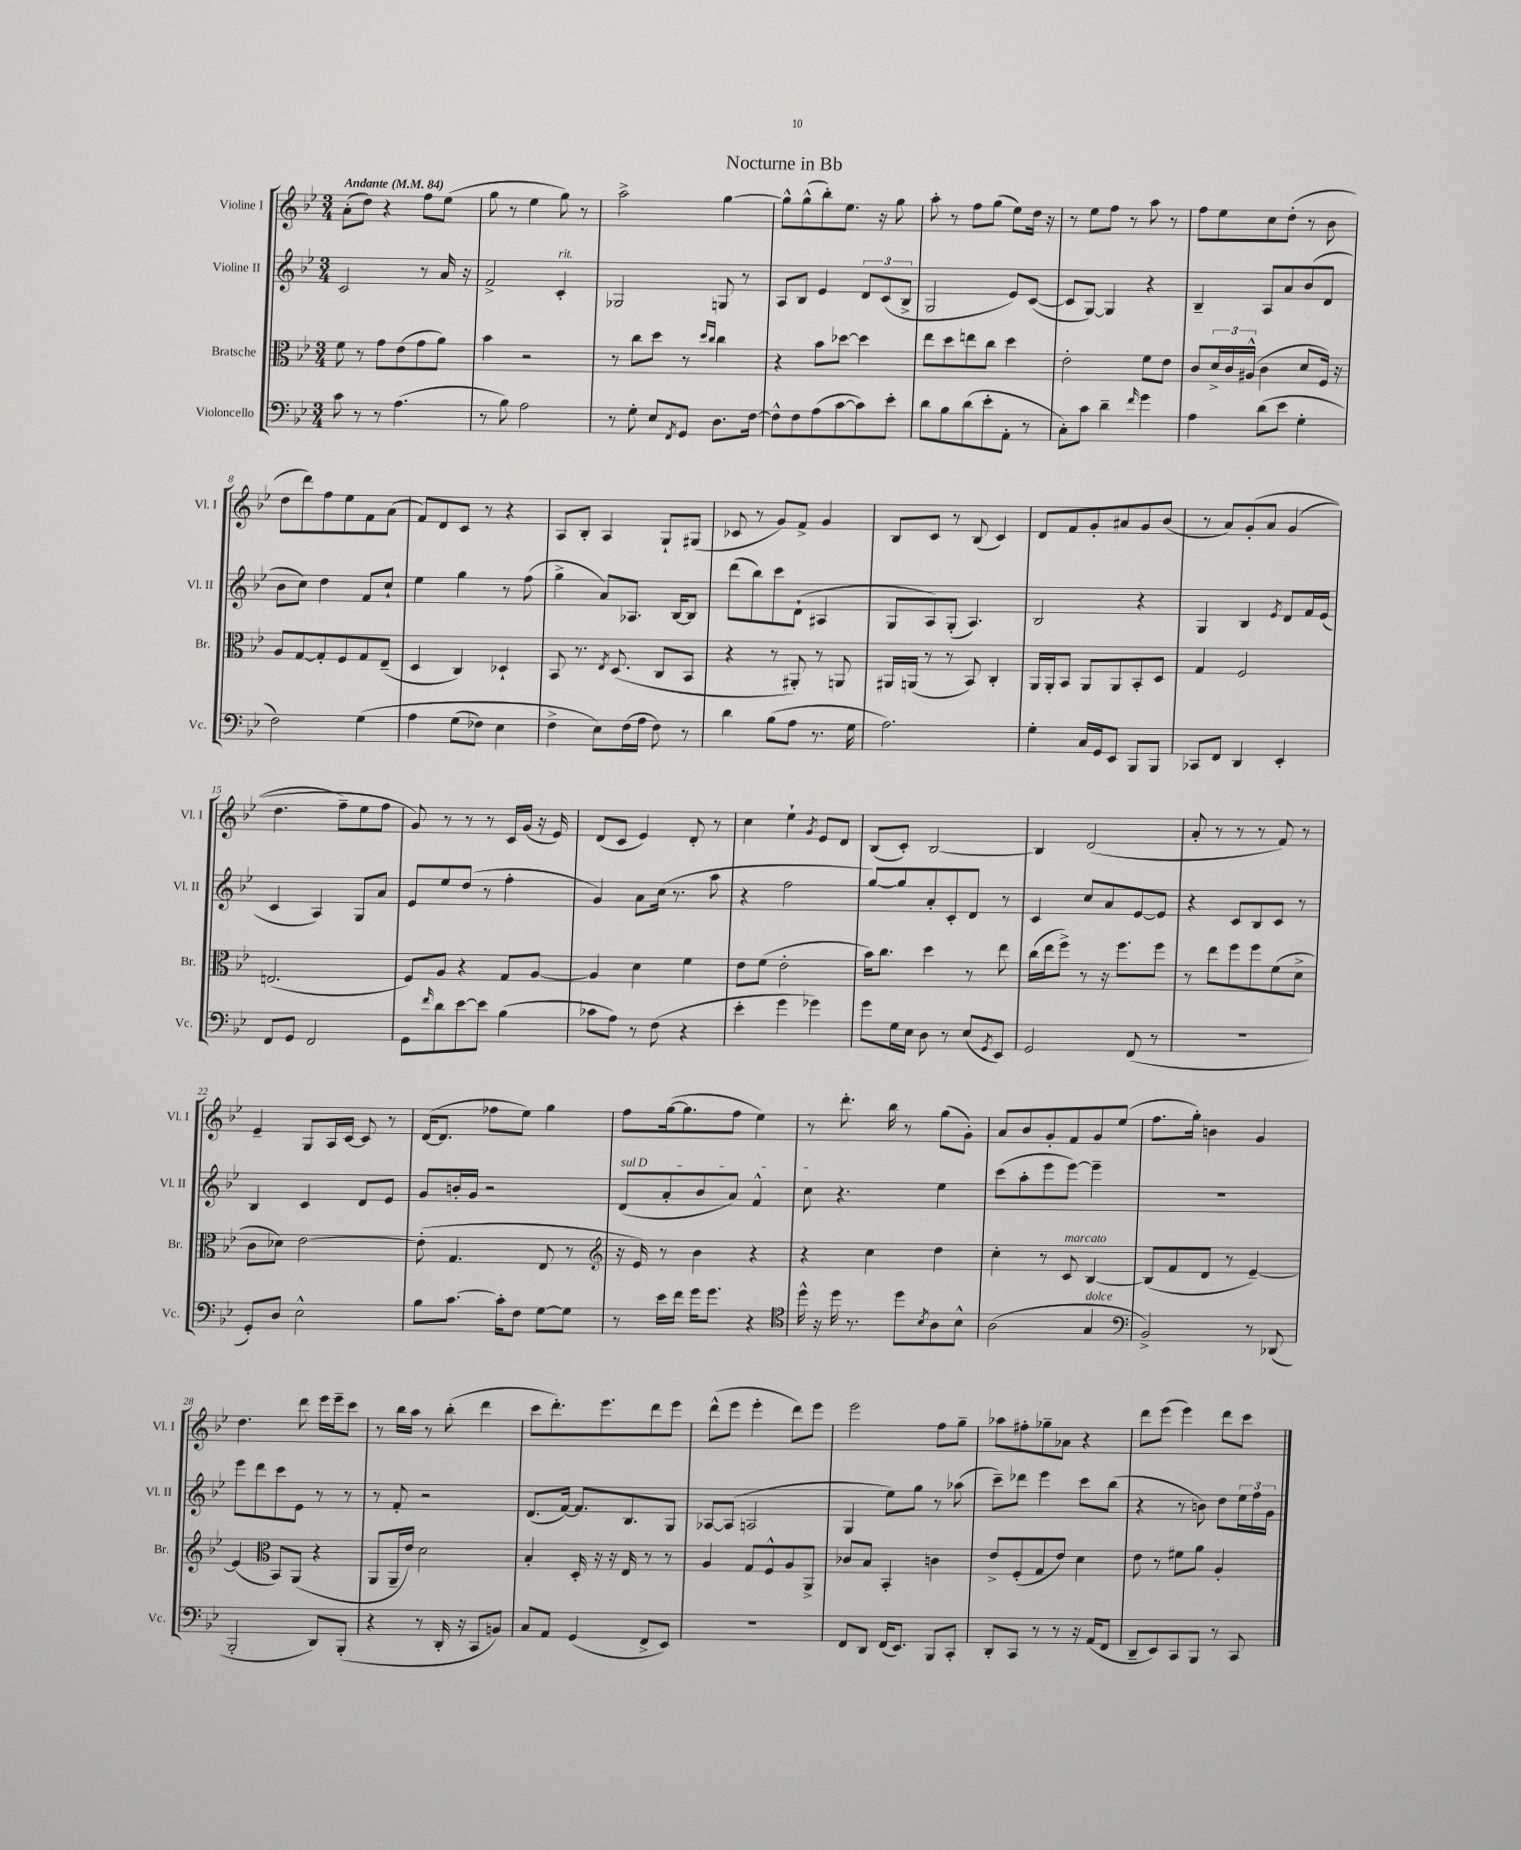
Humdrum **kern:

**kern	**kern	**kern	**kern
*staff4	*staff3	*staff2	*staff1
*clefF4	*clefC3	*clefG2	*clefG2
*k[b-e-]	*k[b-e-]	*k[b-e-]	*k[b-e-]
*M3/4	*M3/4	*M3/4	*M3/4
*MM84	*MM84	*MM84	*MM84
8c	8f	2c	(8a'
8r	8r	.	8dd)
8r	8g	.	4r
(4.A	(8e-	.	.
.	8g	8r	8ff
.	8a)	16a	(8ee-
.	.	16r	.
=	=	=	=
8r	4b-	2f^	8gg
8B-)	.	.	8r
2A	2r	.	4ee-
.	.	4c'	8gg)
.	.	.	8r
=	=	=	=
8r	8r	2G-	2aa^
8G'	8cc	.	.
8E-	8dd	.	.
8qFF	.	.	.
8GG	8r	.	.
.	16qqdd	.	.
.	16qqcc	.	.
8.D	4cc	8G	[4gg
.	.	8r	.
[16F	.	.	.
=	=	=	=
8F^^]	4r	8A	8gg^^]
8F	.	8B-	(8gg^^
(8A	8b-	4e-	8bb-')
[8c	[8dd-	.	8.ee-
8c])	4dd-]	12d	.
.	.	.	16r
.	.	(12c	.
8e-'	.	.	8gg
.	.	12B-^	.
=	=	=	=
8d	8ee-	2G	8aa'
8B-	8dd	.	8r
(8d	8ee	.	8ff
8e-'	8cc	.	(8gg
8AA'	4dd	8e-)	8ee-)
8r	.	([8c	16dd
.	.	.	16r
=	=	=	=
8C')	2e-'	8c]	8r
8c	.	[8G)	8ee-
4d~	.	4G]	8ff
.	.	.	8r
16qqf	.	.	.
4g	8f	4r	8aa
.	8e-	.	8r
=	=	=	=
4A	8c	4B-~	8ff
.	24d^	.	8ee-
.	24c	.	.
.	(24A#^^	.	.
(8d	4c	8A	8cc
8e-	.	8a	(8dd'
4G'	8d	(8b-	8r
.	16F)	8d	8b-
.	16r	.	.
=	=	=	=
2F)	8A	8b-	8dd
.	[8G	8cc)	8ddd)
.	8G']	4dd	8ff
.	8F	.	8ee-
&(4G	8G	8f	8f
.	(8E-~	8cc`	(8a
=	=	=	=
4A	4D	4ee-	8f)
.	.	.	8d
(8G	4C)	4gg	8c
8F-)	.	.	8r
4E-	4D-`	8r	4r
.	.	(8ff	.
=	=	=	=
4F^	8BB-	4gg^	8A
.	8.r	.	8B-'
8E-&)	.	8a)	4A
.	8qE-	.	.
.	(8.D	.	.
(16F	.	8.A-	.
16A	.	.	.
8F)	8C	.	8G`
.	.	[16B-	.
8r	8BB-	8B-]	(8G#
=	=	=	=
4d	4r	(8ddd	8c-
.	.	8bb-)	8r
(8B-	8r	8ccc	8g)
8A	8AA#')	(8d`	8f^
8.r	8r	4A#	4g
.	8AA	.	.
16G	.	.	.
=	=	=	=
2.A)	16AA#	8G	8B-
.	(16AA	.	.
.	8r	8A)	8c
.	8r	(8G'	8r
.	8BB-)	4.A)	(8B-
.	4C'	.	4c)
=	=	=	=
4G'	16AA	2B-	8d
.	16AA'	.	.
.	8BB-	.	8f
16C	8AA	.	8g'
16GG	.	.	.
8EE-	8AA	.	8a#
8BBB-	8BB-'	4r	8g
8BBB-	8D	.	(8b-
=	=	=	=
8CC-	4G	4G	8r
8FF	.	.	8a)
4DD	2F	4B-	&(8g'
.	.	.	8a
.	.	8qe-	.
4EE-'	.	8d	(4g
.	.	16f	.
.	.	(16e-	.
=	=	=	=
8FF	(2.E	4c	4.dd
8GG	.	.	.
2FF	.	4A)	.
.	.	.	8ff~)
.	.	8G	8ee-
.	.	8a	8ff
=	=	=	=
8GG	8F)	8e-	8g&)
16qqf	.	.	.
8d	8A	8ee-	8r
[8e-	4r	(8dd	8r
8e-]	.	8r	8r
(4B-	8G	4ff'	16c
.	.	.	(16g
.	[8A	.	16r
.	.	.	16e-)
=	=	=	=
8c-	4A]	4g)	(8d
8A)	.	.	8c
8r	4d	8a	4e-)
(8F	.	(16cc	.
.	.	8.r	.
4r	4f	.	8d'
.	.	8aa	8r
=	=	=	=
4e-'	8e-	4r	4cc
.	(8f	.	.
4g	2e-'	2ff	4ee-`
.	.	.	8qg
4g-)	.	.	8e-
.	.	.	8d
=	=	=	=
8g	16b-)	[8gg)	(8B-
.	8.cc	.	.
16G	.	8gg]	8c')
16E-	.	.	.
8D	4dd	8a'	[2B-
8r	.	8c'	.
(8E-	8r	8d	.
8qGG	.	.	.
8EE-)	8ee-	8r	.
=	=	=	=
2GG	(16cc	4c	4B-]
.	16ee-	.	.
.	8ff^)	.	.
.	8r	8cc	(2d
.	16r	8a	.
.	8.ff	.	.
(8FF	.	[8e-	.
8r	8ff	8e-]	.
=	=	=	=
2.r	8r	4r	8a'
.	8ee-	.	8r
.	8ff	8c	8r
.	8ff	8B-	8r
.	(8f	8c	8f)
.	8d^	8r	8r
=	=	=	=
8GG')	8c	4B-	4e-~
8D	8d-)	.	.
2E-^^	[2e-	4c	8G
.	.	.	16A
.	.	.	[16c
.	.	8d	8c]
.	.	8e-	8r
=	=	=	=
8B-	(8e-']	8g	([16d
.	.	.	8.d]
[8.c	4.G	16b'	.
.	.	16g	.
.	.	2r	8ff-
16c']	.	.	.
8F	.	.	8ee-)
[8G	8E-	.	4gg
8G]	8r	.	.
=	=	=	=
*	*clefG2	*	*
8r	16r	(8d	8ff
.	16e-)	.	.
16e-	8r	8a'	([16gg
16f	.	.	8.gg]
16g	4b-	8b-	.
8.g	.	.	.
.	.	8a)	8ff
4r	4r	4f^^	4ee-)
=	=	=	=
*clefC4	*	*	*
16dd^^	4r	8cc	8r
16r	.	.	.
16dd	.	4.r	8.ddd'
8.r	.	.	.
.	4cc	.	.
.	.	.	16bb-
8dd	.	.	8r
8qB-	.	.	.
8A	4dd	4ee-	(8gg
8B-^^	.	.	8g')
=	=	=	=
(2A	4cc'	(8ccc	8a
.	.	8aa'	8b-
.	8r	8eee-	8g'
.	8c	[8eee-)	8f
4G	[4B-	4eee-~]	8g
.	.	.	(8ee-
=	=	=	=
*clefF4	*	*	*
2BB-^)	(8B-]	2.r	8.ff
.	8f	.	.
.	.	.	16gg')
.	8d	.	4b
.	8r	.	.
8r	[4e-~)	.	4g
(8DD-	.	.	.
=	=	=	=
2BBB-'	(4e-]	8eee-	4.dd
.	.	8ddd	.
*	*clefC3	*	*
.	8BB-)	8ccc	.
.	(8AA	8e-	8ddd
8DD)	4r	8r	16eee-
.	.	.	16eee-~
(8BBB-'	.	8r	8ccc
=	=	=	=
4r	8AA	8r	8r
.	16AA~	8f'	16bb-
.	16e-)	.	16aa
8r	2d	2r	8r
16DD'	.	.	(8bb-'
16r	.	.	.
8CC	.	.	4ddd
8BB)	.	.	.
=	=	=	=
8C	4B-'	(8.d	8ccc
8AA	.	.	8.ddd')
.	.	[16f)	.
(4GG	16D'	8.f]	.
.	16r	.	8.eee-
.	16r	.	.
.	16E-	8.B-	.
8FF^	8r	.	8ddd
8EE-)	8r	8G	8eee-
=	=	=	=
2.r	4A	[8A-	(8ddd^^
.	.	(8A-]	8eee-
.	8G	2A	4eee-'
.	8F^^	.	.
.	8A	.	8ddd)
.	8AA^	.	8eee-
=	=	=	=
8FF	8c-	4G	2eee-
8DD	8B-	.	.
(16FF	4BB-'	8ee-)	.
8.EE-)	.	.	.
.	.	8gg	.
8BBB-	4c	8r	8ff
8CC'	.	(8aa-	8gg~
=	=	=	=
8DD'	8e-^	8ccc~)	8aa-
8CC	(8F'	8ddd-	8ff#'
8r	8G	4eee-	8gg-~
8r	8e-)	.	8a-
16r	4d	8ccc	4r
(16AA	.	.	.
8FF	.	(8bb-	.
=	=	=	=
8DD~	8e-	4r	8ddd
8EE-)	8r	.	(8eee-
8CC	8f#	8r	4eee-)
8BBB-	8a	8b)	.
8r	4A'	8dd	8ddd
8CC	.	24ee-	8ccc
.	.	24ff	.
.	.	24g	.
==	==	==	==
*-	*-	*-	*-
